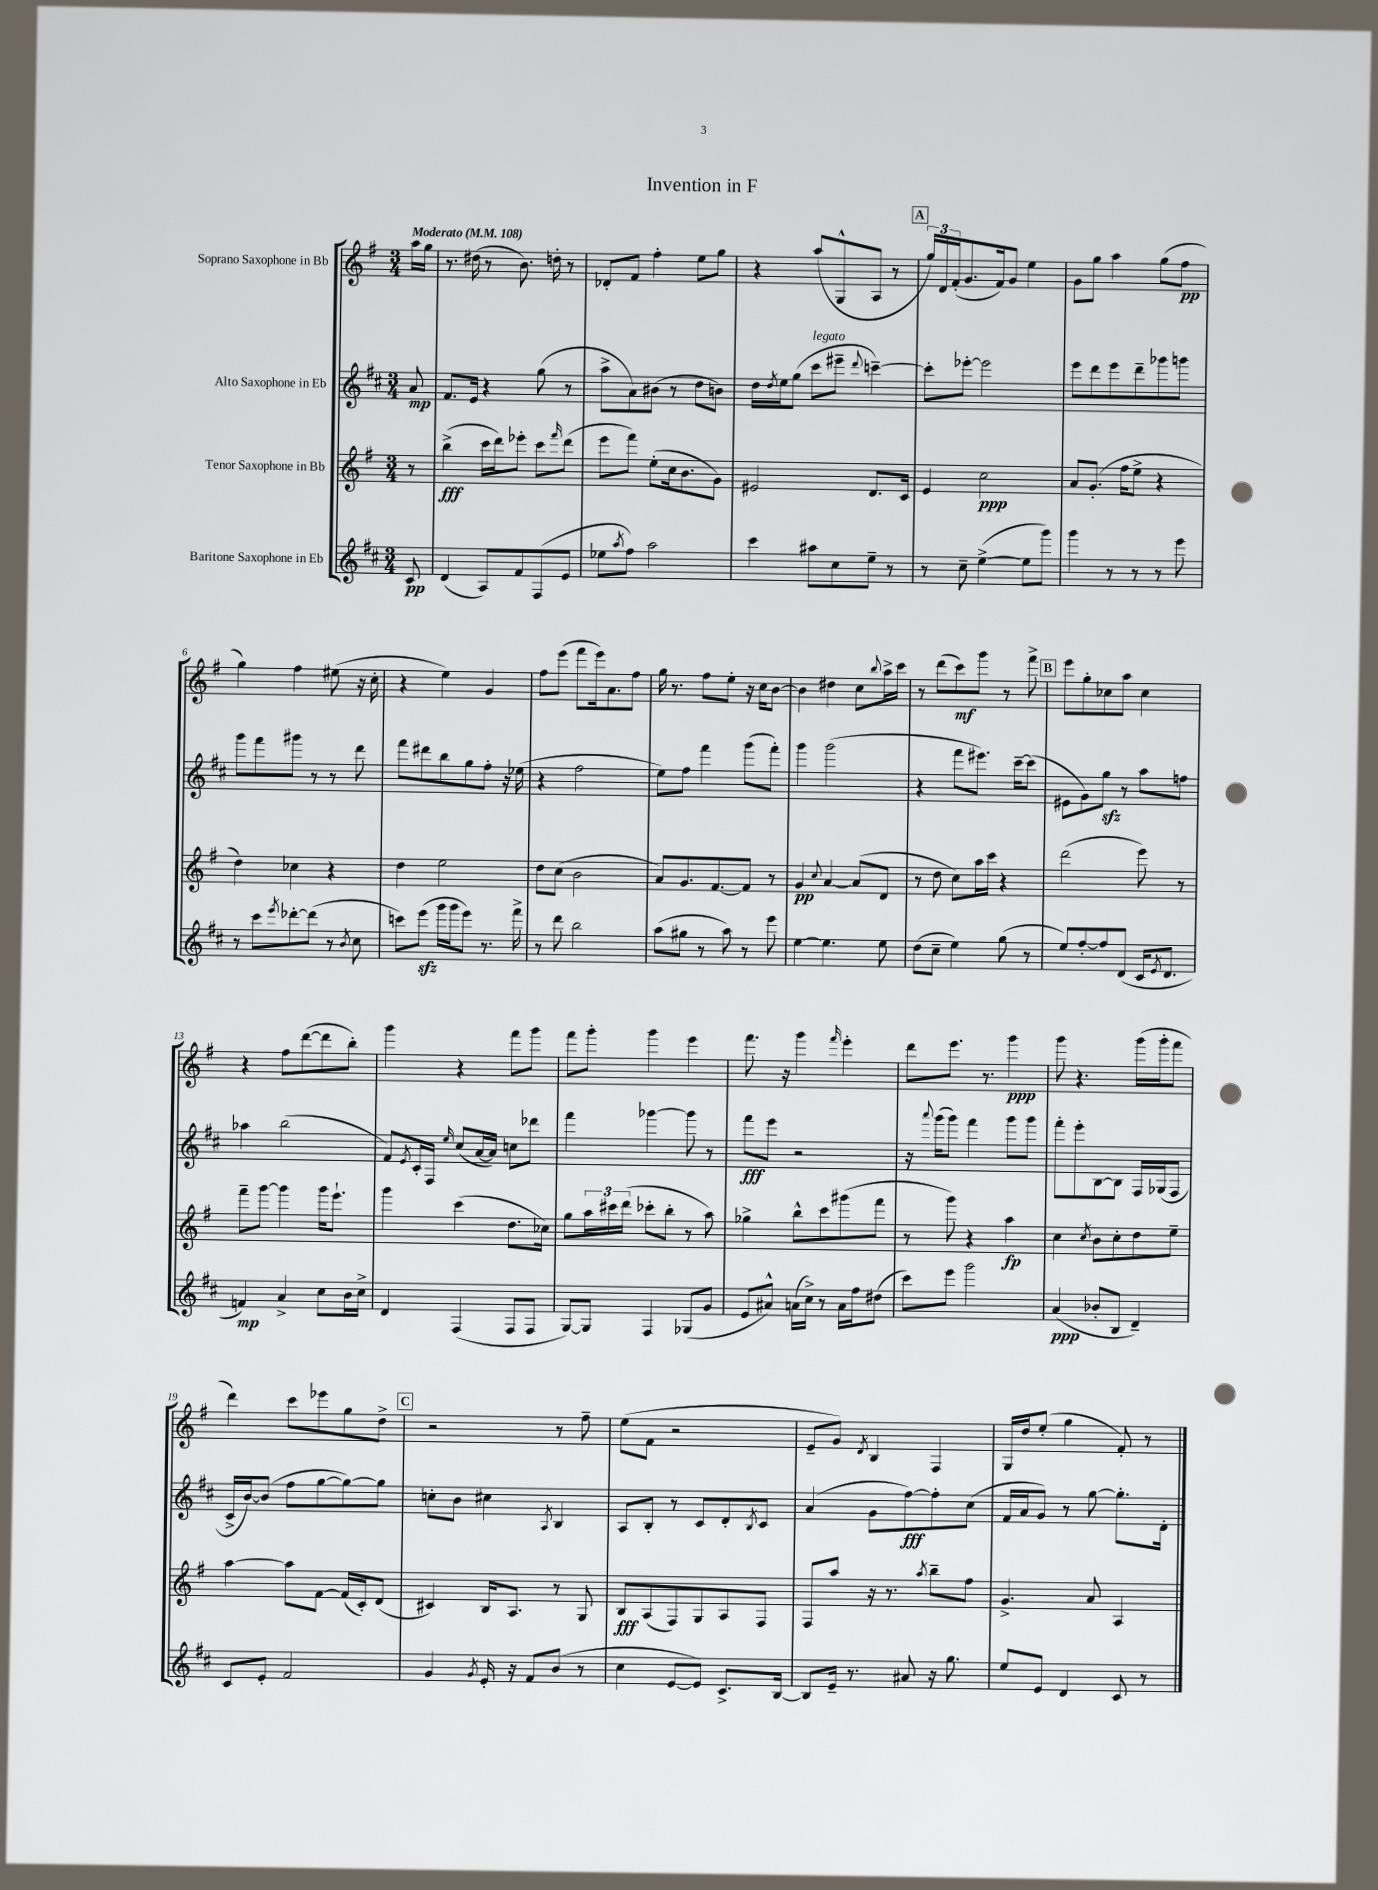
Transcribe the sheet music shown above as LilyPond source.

\header { title = "Invention in F" }
<<
\new StaffGroup <<
\new Staff = "s0" \with { instrumentName = "Soprano Saxophone in Bb" } {
    \clef treble \key g \major \numericTimeSignature \time 3/4 \partial 8 \tempo "Moderato" 4 = 108
    a''16 g''16 |
    r8. dis''16( r8 b'8.) d''16-. r8 |
    des'8-. fis'8 fis''4-. e''8 g''8 |
    r4 a''8( g8-^ a8 r8 |
    \mark \markup { \box "A" } \tuplet 3/2 { g''16) d'16 fis'16-.( } g'8. fis'16) g'8 e''4 |
    g'8 g''8 a''4 g''8( fis''8\pp |
    g''4) fis''4 eis''8( r16 c''16-. |
    r4 e''4) g'4 |
    fis''8 e'''8( fis'''8 e'''16) a'8. fis''8 |
    g''16 r8. fis''8 e''8-. r16 c''16 b'8~ |
    b'4 dis''4 c''8 \appoggiatura { b''8 } a''16-> c'''16 |
    r8 d'''8( c'''8\mf) g'''8 r8 fis'''8-> |
    \mark \markup { \box "B" } e'''8 g''8-. ces''8 a''8 ces''4 |
    r4 fis''8 d'''8~( d'''8 b''8-.) |
    g'''4 r4 fis'''8 g'''8 |
    fis'''8 g'''8-. g'''4 e'''4 |
    fis'''8. r16 g'''4 \grace { fis'''16 } e'''4-. |
    d'''8 e'''8. r8. g'''4\ppp |
    g'''8 r4. g'''16( g'''16-. fis'''8 |
    d'''4) c'''8 ees'''8 g''8 d''8-> |
    \mark \markup { \box "C" } r2 r8 fis''8-- |
    e''8( fis'8 r2 |
    e'8-- g'8) \acciaccatura { d'8 } b4 fis4 |
    g16 d''16 e''8-.( g''4 fis'8-.) r8 \bar "|." |
}
\new Staff = "s1" \with { instrumentName = "Alto Saxophone in Eb" } {
    \clef treble \key d \major \numericTimeSignature \time 3/4 \partial 8
    a'8\mp |
    fis'8. e'16 r4 g''8( r8 |
    a''8-> a'8) bis'8( r8 d''8 b'8) |
    d''16 \acciaccatura { d''8 } e''16 g''8( cis'''8^\markup { \italic "legato" } eis'''8-- \appoggiatura { d'''8 } c'''4~--) |
    \mark \markup { \box "A" } c'''8-. ees'''8~-. ees'''2 |
    e'''8 d'''8 e'''8 d'''8-- ges'''8 g'''8 |
    g'''8 fis'''8 gis'''8 r8 r8 d'''8 |
    fis'''8 dis'''8 b''8 g''8 fis''8-. r16 ees''16( |
    r4 fis''2 |
    e''8) fis''8 fis'''4 g'''8( fis'''8-.) |
    g'''4 g'''2( |
    r4 fis'''8 eis'''8.) cis'''16~-- cis'''8( |
    \mark \markup { \box "B" } eis'8 g'8) g''8\sfz r8 a''8 f''8 |
    aes''4 b''2( |
    fis'8) \acciaccatura { e'8 } cis'16-. fis16 \grace { e''16 } cis''8( a'16~ a'16) c''8 des'''8 |
    fis'''4 ges'''4~ ges'''8 r8 |
    fis'''8\fff e'''8 r2 |
    r16 \appoggiatura { a'''8 } g'''16( g'''8) fis'''4 g'''8 g'''8 |
    fis'''8-. e'''8-. b8~ b8 fis16 ges16( fis8 |
    cis'16-> b'16~) b'8( fis''8 g''8~ g''8~) g''8 |
    \mark \markup { \box "C" } c''8-. b'8 cis''4 \acciaccatura { a8 } b4 |
    a8 b8-. r8 cis'8 d'8-. \acciaccatura { b8 } cis'8 |
    a'4( g'8 fis''8~\fff) fis''8-. cis''8( |
    fis'16 a'16 g'8) r8 g''8~ g''8.-. d'16-. \bar "|." |
}
\new Staff = "s2" \with { instrumentName = "Tenor Saxophone in Bb" } {
    \clef treble \key g \major \numericTimeSignature \time 3/4 \partial 8
    r8 |
    b''4->\fff( c'''16 d'''16) ees'''8-. c'''8 \grace { fis'''16 } d'''8( |
    e'''8 fis'''8) e''8-.( c''16 b'8. g'8) |
    eis'2 d'8. c'16 |
    \mark \markup { \box "A" } e'4 c''2\ppp |
    a'8 g'8.-.( fis''16 e''8-> r4 |
    d''4) ces''4 r4 |
    d''4 e''2 |
    d''8 c''8( b'2 |
    a'8) g'8. fis'8.~ fis'8 r8 |
    g'4\pp \appoggiatura { c''8 } a'4~ a'8( d'8 |
    r8 d''8 c''8) a''16 c'''16 r4 |
    \mark \markup { \box "B" } d'''2( e'''8) r8 |
    fis'''8-- g'''8~ g'''4 g'''16 e'''8.-! |
    g'''4 c'''4( d''8. ces''16) |
    g''8 \tuplet 3/2 { a''16 cis'''16 d'''16( } ces'''8-. b''8-. r8 a''8) |
    ges''4-> b''8-^ c'''8 gis'''8( fis'''8 |
    r8 g'''8) r4 a''4\fp |
    c''4 \acciaccatura { c''8 } b'8 c''8-. d''8 e''8-- |
    a''4~ a''8 fis'8~ fis'16( c'16-.) d'8( |
    \mark \markup { \box "C" } cis'4) b16 a8. r8 g8 |
    b8\fff a8( fis8) g8 a8 fis8 |
    fis8 a''8 r16 r8. \acciaccatura { a''8 } b''8-- fis''8 |
    g'4.-> a'8 a4 \bar "|." |
}
\new Staff = "s3" \with { instrumentName = "Baritone Saxophone in Eb" } {
    \clef treble \key d \major \numericTimeSignature \time 3/4 \partial 8
    cis'8\pp |
    d'4( a8) fis'8 fis8( e'8 |
    ees''8 \acciaccatura { a''8 } fis''8) a''2 |
    cis'''4 ais''8 cis''8 e''8-- r8 |
    \mark \markup { \box "A" } r8 cis''8-- e''4~->( e''8 g'''8) |
    g'''4 r8 r8 r8 e'''8 |
    r8 cis'''8 \acciaccatura { e'''8 } des'''8~-. des'''8( r8 \acciaccatura { b'8 } cis''8 |
    c'''8) e'''8\sfz( g'''16 g'''16 e'''8) r8. fis'''16-> |
    r8 d'''8 b''2 |
    a''8( gis''8 r8 a''8) r8 e'''8 |
    e''4~ e''4. e''8 |
    d''8( cis''8-- e''4) g''8( r8 |
    \mark \markup { \box "B" } e''8) fis''8~-. fis''8 d'8( cis'16 \acciaccatura { e'8 } d'8. |
    f'4\mp) a'4-> cis''8 b'16 cis''16-> |
    d'4 fis4( fis8 fis8 |
    g8~) g8 fis4 ges8( g'8 |
    e'8 ais'8-^) a'16( cis''16->) r8 a'16 fis''16 dis''8( |
    cis'''8) e'''8 g'''2 |
    a'4\ppp( bes'8-. b8 d'4--) |
    cis'8 e'8-. fis'2 |
    \mark \markup { \box "C" } g'4 \acciaccatura { g'8 } e'16-. r16 fis'8 b'8( r8 |
    cis''4 e'8~ e'8) cis'8.-> b16~ |
    b8 e'16-- r8. ais'8 r16 g''8. |
    e''8 e'8 d'4 cis'8 r8 \bar "|." |
}
>>
>>
